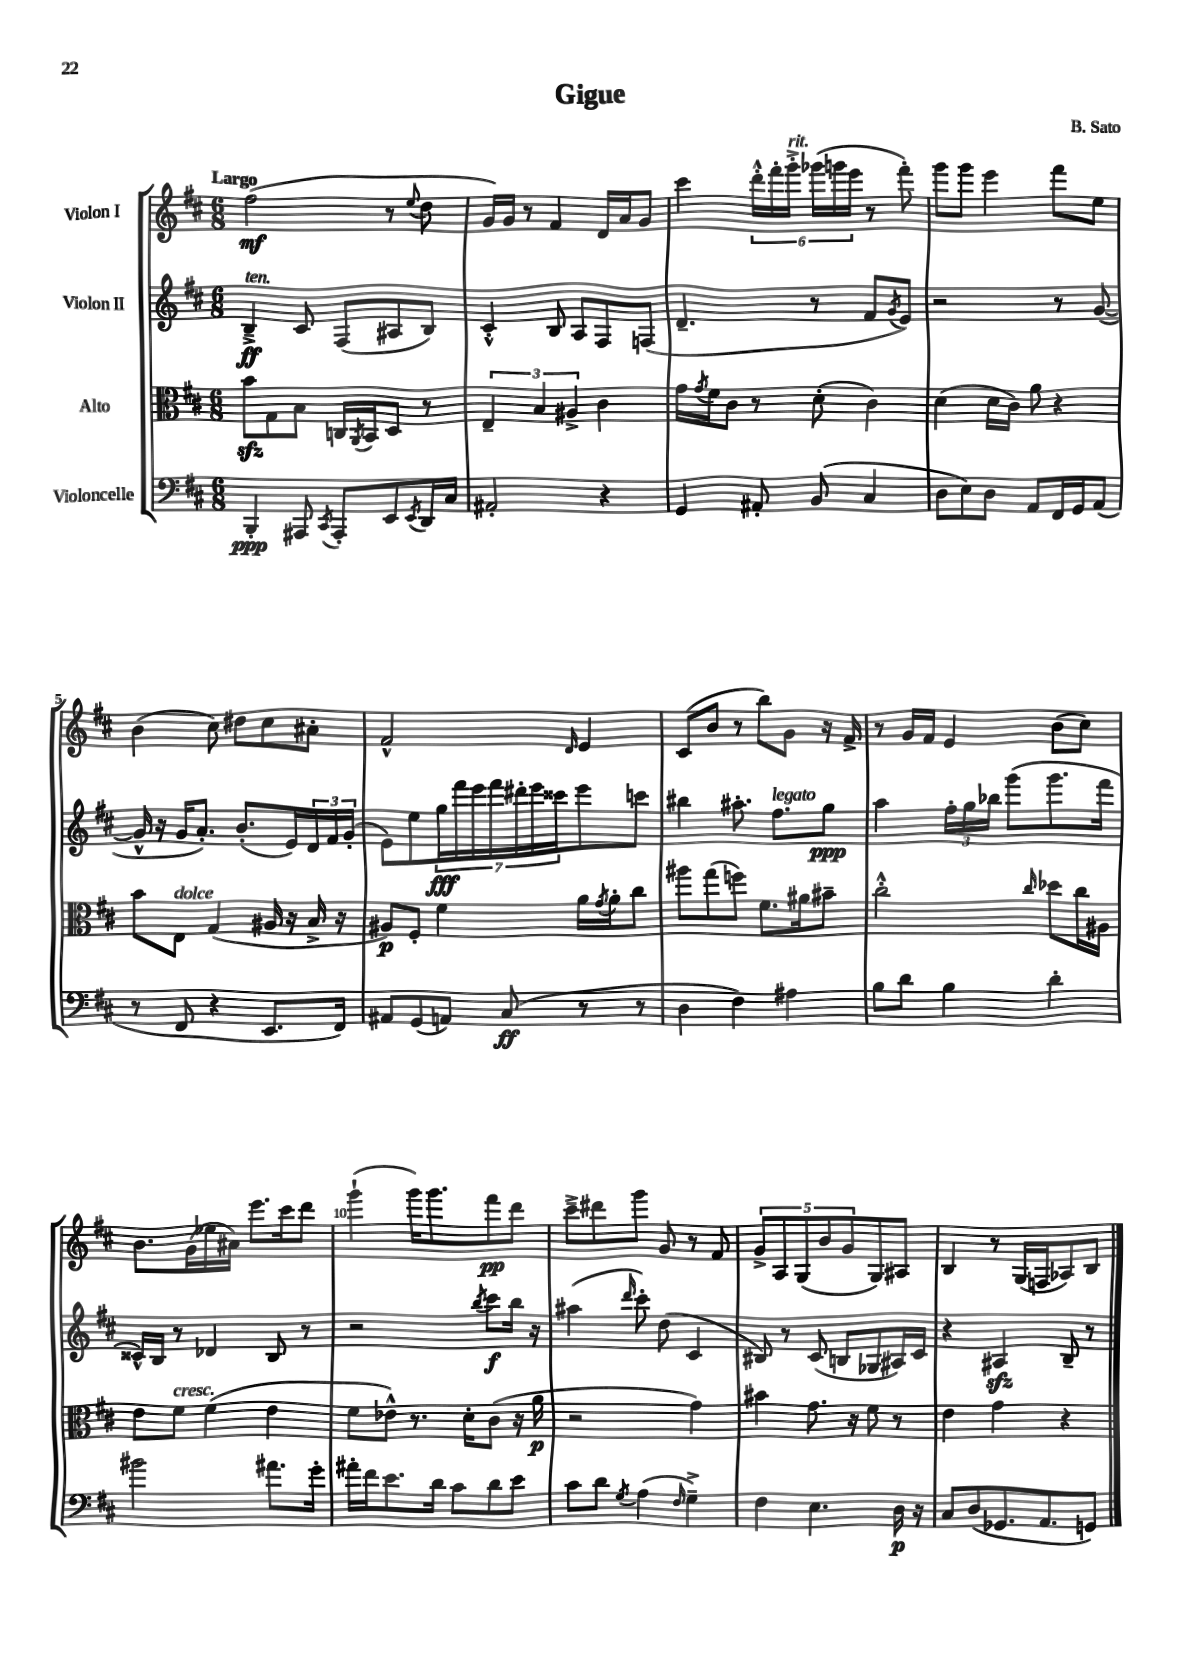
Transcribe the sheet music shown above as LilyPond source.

\header { title = "Gigue" composer = "B. Sato" }
<<
\new StaffGroup <<
\new Staff = "s0" \with { instrumentName = "Violon I" } {
    \clef treble \key d \major \numericTimeSignature \time 6/8 \tempo "Largo"
    fis''2\mf( r8 \appoggiatura { e''8 } d''8 |
    g'16) g'16 r8 fis'4 d'16 a'16 g'8 |
    cis'''4 \tuplet 6/4 { d'''16-.-^ fis'''16-. g'''16-.->^\markup { \italic "rit." } ges'''16( g'''16 e'''16 } r8 fis'''8-.) |
    g'''8 g'''8 e'''4 fis'''8 e''8 |
    b'4( cis''8) dis''8 cis''8 ais'8-. |
    fis'2-^ \grace { d'16 } e'4 |
    cis'8( b'8 r8 b''8) g'8 r16 fis'16-> |
    r8 g'16 fis'16 e'4 b'8( cis''8) |
    b'8. g'16( ees''16 ais'16) e'''8. cis'''16 d'''8 |
    g'''4-!( g'''16) g'''8. fis'''8\pp d'''8 |
    cis'''8---> dis'''8 g'''8 g'8 r8 fis'8 |
    \tuplet 5/4 { g'8-> a8 g8( b'8 g'8 } g8) ais8 |
    b4 r8 g16( f16 aes8) b8 \bar "|." |
}
\new Staff = "s1" \with { instrumentName = "Violon II" } {
    \clef treble \key d \major \numericTimeSignature \time 6/8
    b4--->\ff^\markup { \italic "ten." } cis'8 fis8( ais8 b8) |
    cis'4-.-^ b8 a8 fis8 f8( |
    d'4.-- r8 fis'8 \acciaccatura { g'8 } e'8) |
    r2 r8 g'8~( |
    g'16-^ r16 g'16 a'8.-.) b'8.-.( e'16) \tuplet 3/2 { d'16 fis'16 g'16-.( } |
    e'8) e''8 \tuplet 7/4 { g''16\fff fis'''16 e'''16 fis'''16 dis'''16-. e'''16 cisis'''16 } e'''8 c'''8 |
    bis''4 ais''8.-. fis''8.^\markup { \italic "legato" } g''8\ppp |
    a''4 \tuplet 3/2 { fis''16-. g''16 bes''16 } g'''8( g'''8. fis'''16 |
    cisis'16-^) b16 r8 des'4 b8 r8 |
    r2 \acciaccatura { b''8 } cis'''8\f b''16 r16 |
    ais''4( \grace { d'''16 } cis'''8-.) d''8( cis'4 |
    bis8) r8 cis'8( b8 ges8 ais16) cis'16 |
    r4 ais4\sfz b8-- r8 \bar "|." |
}
\new Staff = "s2" \with { instrumentName = "Alto" } {
    \clef alto \key d \major \numericTimeSignature \time 6/8
    b'8\sfz g8 b8 c16 \acciaccatura { a,8 } b,16 d8 r8 |
    \tuplet 3/2 { e4-- b4 ais4-> } cis'4 |
    g'16 \acciaccatura { g'8 } fis'16 cis'8 r8 d'8-.( cis'4) |
    d'4( d'16 cis'16) a'8 r4 |
    b'8 e8^\markup { \italic "dolce" } g4( ais16 r16 b16-> r16 |
    ais8\p) fis8-. fis'4 a'16 \acciaccatura { g'8 } a'16-. cis''8 |
    ais''8 g''8( f''8) fis'8. ais'16 bis'8-- |
    cis''2-.-^ \grace { cis''16 } des''8 cis''16 ais16 |
    e'8 fis'8^\markup { \italic "cresc." } fis'4( e'4 |
    fis'8 ees'8-^) r8. d'16-. cis'8( r16 a'16\p |
    r2 g'4) |
    bis'4 g'8. r16 fis'8 r8 |
    e'4 g'4 r4 \bar "|." |
}
\new Staff = "s3" \with { instrumentName = "Violoncelle" } {
    \clef bass \key d \major \numericTimeSignature \time 6/8
    b,,4-.\ppp ais,,8 \acciaccatura { cis,8 } ais,,8-. e,8 \acciaccatura { e,8 } d,16 cis16 |
    ais,2-. r4 |
    g,4 ais,8-. b,8( cis4 |
    d8 e8) d8 a,8 fis,16 g,16 a,8( |
    r8 fis,8 r4 e,8. fis,16) |
    ais,8 g,8( a,8) cis8\ff( r8 r8 |
    d4 fis4) ais4 |
    b8 d'8 b4 d'4-. |
    bis'2 ais'8. g'16-. |
    ais'16-. fis'16 e'8. d'16 cis'8 d'8 e'8 |
    cis'8 d'8 \acciaccatura { g8 } a4( \grace { fis16 } g4--->) |
    fis4 e4. d16\p r16 |
    cis8 d8( ges,8. a,8. g,8) \bar "|." |
}
>>
>>
\layout { \context { \Score \override BarNumber.break-visibility = ##(#f #t #t) barNumberVisibility = #(every-nth-bar-number-visible 5) } }
